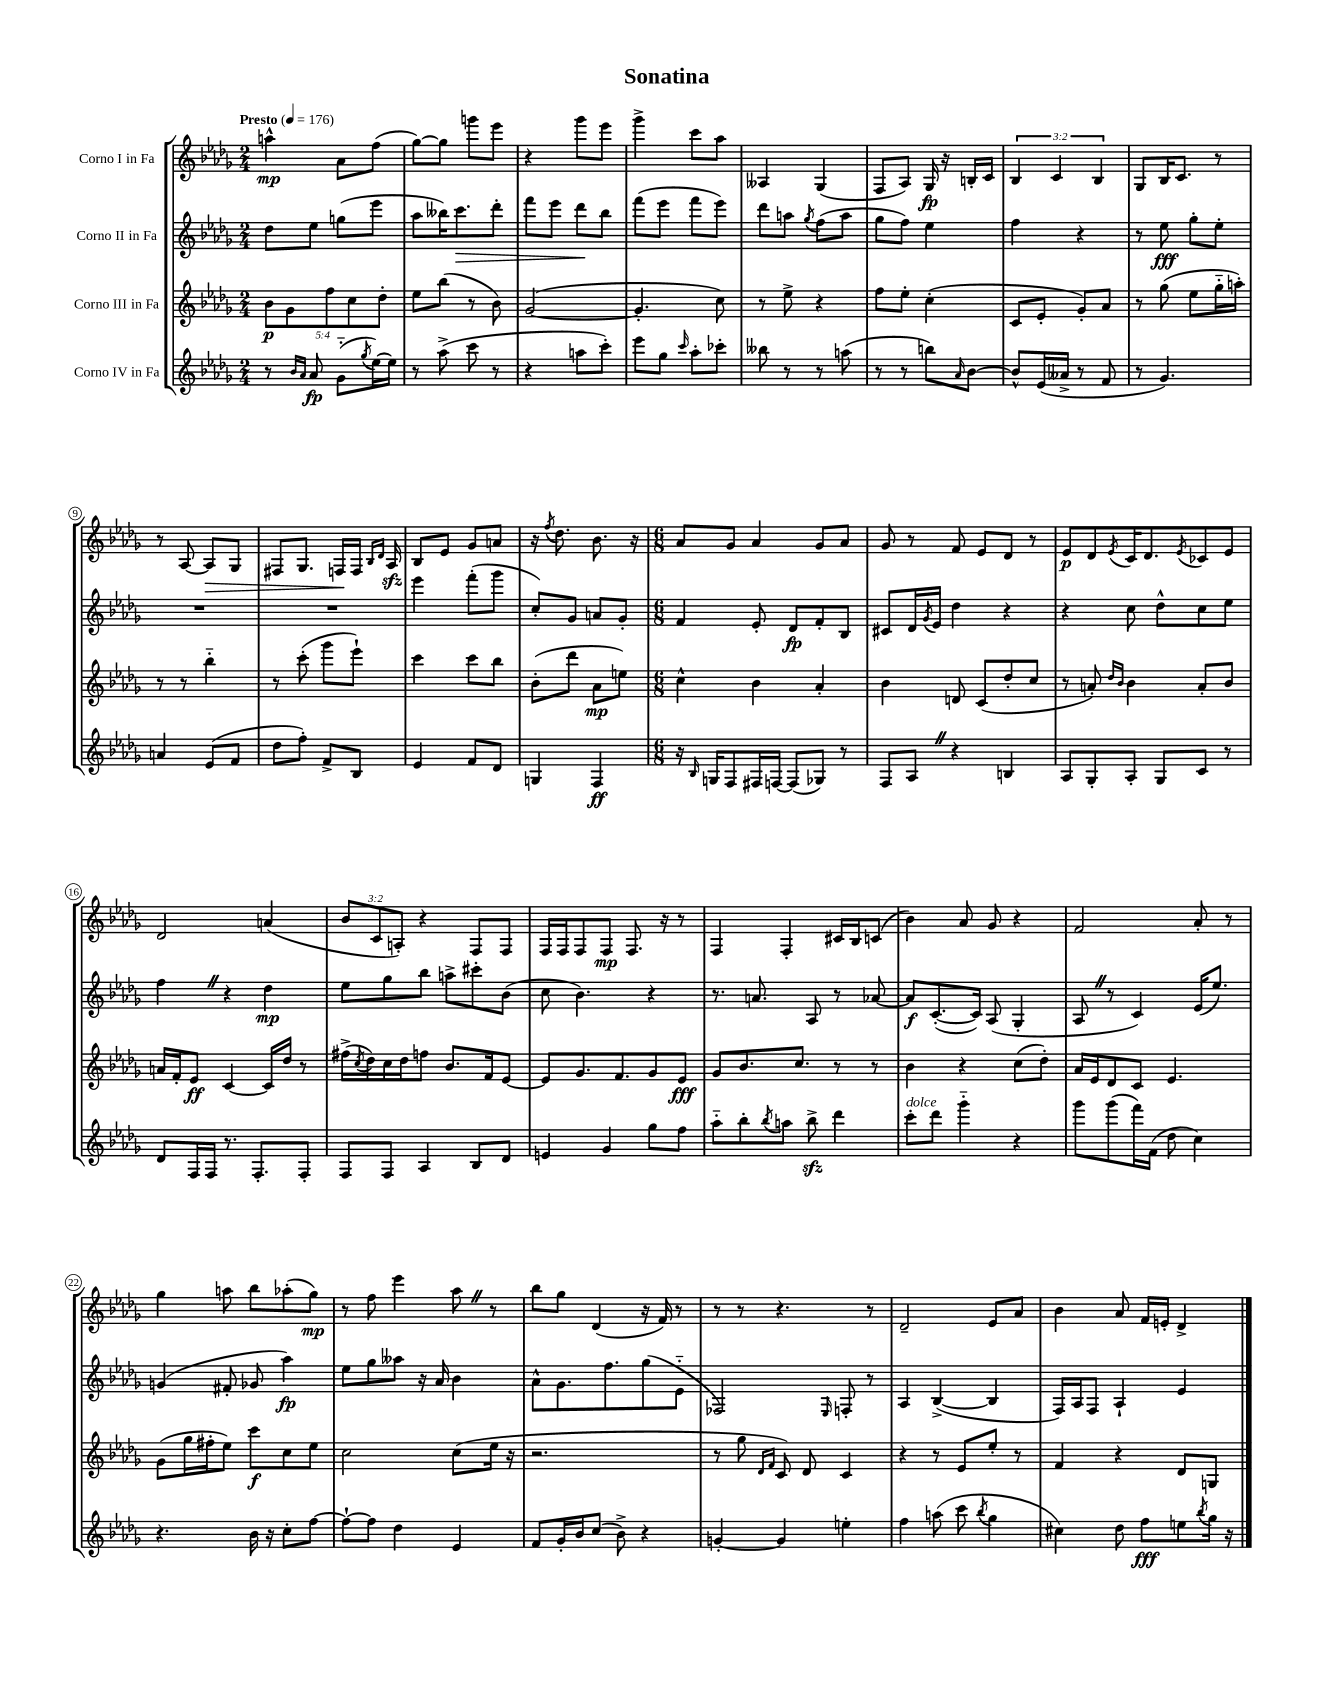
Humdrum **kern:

**kern	**kern	**kern	**kern
*staff4	*staff3	*staff2	*staff1
*clefG2	*clefG2	*clefG2	*clefG2
*k[b-e-a-d-g-]	*k[b-e-a-d-g-]	*k[b-e-a-d-g-]	*k[b-e-a-d-g-]
*M2/4	*M2/4	*M2/4	*M2/4
*MM176	*MM176	*MM176	*MM176
8r	10b-	8dd-	4aa^^
.	10g-	.	.
16qqb-	.	.	.
16qqa-	.	.	.
8a-	.	8ee-	.
.	10ff	.	.
(8g-'~	.	(8gg	8a-
.	10cc	.	.
8qgg-	.	.	.
[16ee-)	.	8eee-	(8ff
.	10dd-'	.	.
16ee-]	.	.	.
=	=	=	=
8r	8ee-	8aa-	[8gg-)
(8aa-^	(8bb-	16bb--)	8gg-]
.	.	8.ccc	.
8ccc	8r	.	8ggg
8r	8b-)	8ddd-'	8eee-
=	=	=	=
4r	([2g-	8fff	4r
.	.	8eee-	.
8aa	.	8ddd-	8ggg-
8ccc')	.	8bb-	8eee-
=	=	=	=
8eee-	4.g-']	(8fff	4ggg-^
8gg-	.	8eee-	.
16qqccc	.	.	.
8aa-'	.	8fff	8ccc
8ccc-'	8cc)	8eee-)	8aa-
=	=	=	=
8bb--	8r	8ddd-	4A--
8r	8ee-^	8aa	.
.	.	8qgg-	.
8r	4r	(8ff	(4G-
(8aa	.	8aa	.
=	=	=	=
8r	8ff	8gg-	8F
8r	8ee-'	8ff)	8A-)
8bb)	(4cc'	4ee-	16G-
.	.	.	16r
16qqa-	.	.	.
[8b-	.	.	16B'
.	.	.	16c
=	=	=	=
8b-^^]	8c	4ff	6B-
(16e-	8e-'	.	.
.	.	.	6c
16a--^	.	.	.
8r	8g-')	4r	.
.	.	.	6B-
8f	8a-	.	.
=	=	=	=
8r	8r	8r	8G-
4.g-)	(8gg-	8ee-	16B-
.	.	.	8.c
.	8ee-	8gg-'	.
.	16gg-'~	8ee-'	8r
.	16aa')	.	.
=	=	=	=
4a	8r	2r	8r
.	8r	.	[8A-
(8e-	4bb-'~	.	8A-]
8f	.	.	8G-
=	=	=	=
8dd-	8r	2r	8F#
8ff')	(8ccc'	.	8.G-
8f^	8ggg-	.	.
.	.	.	16F
8B-	8eee-`)	.	16F
.	.	.	16qqB-
.	.	.	16qqd-
.	.	.	16A-
=	=	=	=
4e-	4ccc	4eee-	8B-
.	.	.	8e-
8f	8ccc	(8fff'	8g-
8d-	8bb-	8ggg-	8a
=	=	=	=
4G	(8b-'	8cc')	16r
.	.	.	8qff
.	.	.	8.dd-
.	8ddd-	8g-	.
4F	8a-	8a	8.b-
.	8ee)	8g-'	.
.	.	.	16r
=	=	=	=
*M6/8	*M6/8	*M6/8	*M6/8
16r	4cc^^	4f	8a-
16qqB-	.	.	.
16G	.	.	.
8F	.	.	8g-
16F#	4b-	8e-'	4a-
[16F	.	.	.
(8F]	.	8d-	.
8G-)	4a-'	8f'	8g-
8r	.	8B-	8a-
=	=	=	=
8F	4b-	8c#	8g-
8A-	.	16d-	8r
.	.	8qg-	.
.	.	16e-	.
4r	8d	4dd-	8f
.	(8c	.	8e-
4B	8dd-'	4r	8d-
.	8cc	.	8r
=	=	=	=
8A-	8r	4r	8e-
8G-'	8a')	.	8d-
.	16qqdd-	.	.
.	16qqb-	.	8qe-
8A-'	4b-	8cc	16c
.	.	.	8.d-
8G-	.	8dd-^^	.
.	.	.	8qe-
8c	8a'	8cc	8c-
8r	8b-	8ee-	8e-
=	=	=	=
8d-	16a	4ff	2d-
.	16f'	.	.
16F	8e-	.	.
16F	.	.	.
8.r	[4c	4r	.
8.F'	.	.	.
.	16c]	4dd-	(4a
.	16dd-	.	.
8F'	8r	.	.
=	=	=	=
8F	(16ff#^	8ee-	12b-
.	8qcc	.	.
.	16dd-)	.	.
.	.	.	12c
8F	16cc	8gg-	.
.	.	.	12A')
.	16dd-	.	.
4A-	8ff	8bb-	4r
.	8.b-	8aa^	.
8B-	.	8ccc#'	8F
.	16f	.	.
8d-	[8e-	(8b-	8F
=	=	=	=
4e	8e-]	8cc	16F
.	.	.	16F
.	8.g-	4.b-)	8F
4g-	.	.	8F
.	8.f	.	.
.	.	.	8.F
8gg-	8g-	4r	.
.	.	.	16r
8ff	8e-	.	8r
=	=	=	=
8aa-'~	8g-	8.r	4F
8bb-'	8.b-	.	.
.	.	8.a	.
8qbb-	.	.	.
8aa	.	.	4F'
.	8.cc	.	.
8bb-^	.	8A-	.
4ddd-	8r	8r	16c#
.	.	.	16B-
.	8r	[8a-	(8c
=	=	=	=
8ccc'	4b-	8a-]	4b-)
8ddd-	.	([8.c'	.
4ggg-'~	4r	.	8a-
.	.	16c])	.
.	.	(8A-	8g-
4r	(8cc	4G-'	4r
.	8dd-')	.	.
=	=	=	=
8ggg-	16a-	8A-	2f
.	16e-	.	.
(8ggg-	8d-	8r	.
16fff)	8c	4c)	.
(16f	.	.	.
8dd-	4.e-	.	.
4cc)	.	(16e-	8a-'
.	.	8.ee-)	.
.	.	.	8r
=	=	=	=
4.r	(8g-	(4g	4gg-
.	16gg-	.	.
.	16ff#'	.	.
.	8ee-)	8f#'	8aa
16b-	8ccc	8g-	8bb-
16r	.	.	.
8cc'	8cc	4aa-)	(8aa-'
[8ff	8ee-	.	8gg-)
=	=	=	=
8ff`_	2cc	8ee-	8r
8ff]	.	8gg-	8ff
4dd-	.	8aa--	4eee-
.	.	16r	.
.	.	16a-	.
4e-	(8cc	4b-	8aa-
.	16ee-	.	8r
.	16r	.	.
=	=	=	=
8f	2.r	8a-^^	8bb-
16g-'	.	8.g-	8gg-
16b-	.	.	.
(8cc	.	.	(4d-
.	.	8.ff	.
8b-^)	.	.	.
4r	.	(8gg-	16r
.	.	.	16f)
.	.	8e-'~	8r
=	=	=	=
[4g'	8r	2F-)	8r
.	8gg-	.	8r
.	16qqd-	.	.
.	16qqf	.	.
4g]	8c)	.	4.r
.	8d-	.	.
.	.	16qqE-	.
4ee'	4c	8F'	.
.	.	8r	8r
=	=	=	=
4ff	4r	4A-	2d-~
(8aa	8r	([4B-^	.
8ccc	8e-	.	.
8qbb-	.	.	.
4gg-	8ee-'	4B-]	8e-
.	8r	.	8a-
=	=	=	=
4cc#)	4f	16F)	4b-
.	.	16A-	.
.	.	8F	.
8dd-	4r	4A-`	8a-
8ff	.	.	16f
.	.	.	16e'
8ee	8d-	4e-	4d-^
8qbb-	.	.	.
16gg-	8G	.	.
16r	.	.	.
==	==	==	==
*-	*-	*-	*-
